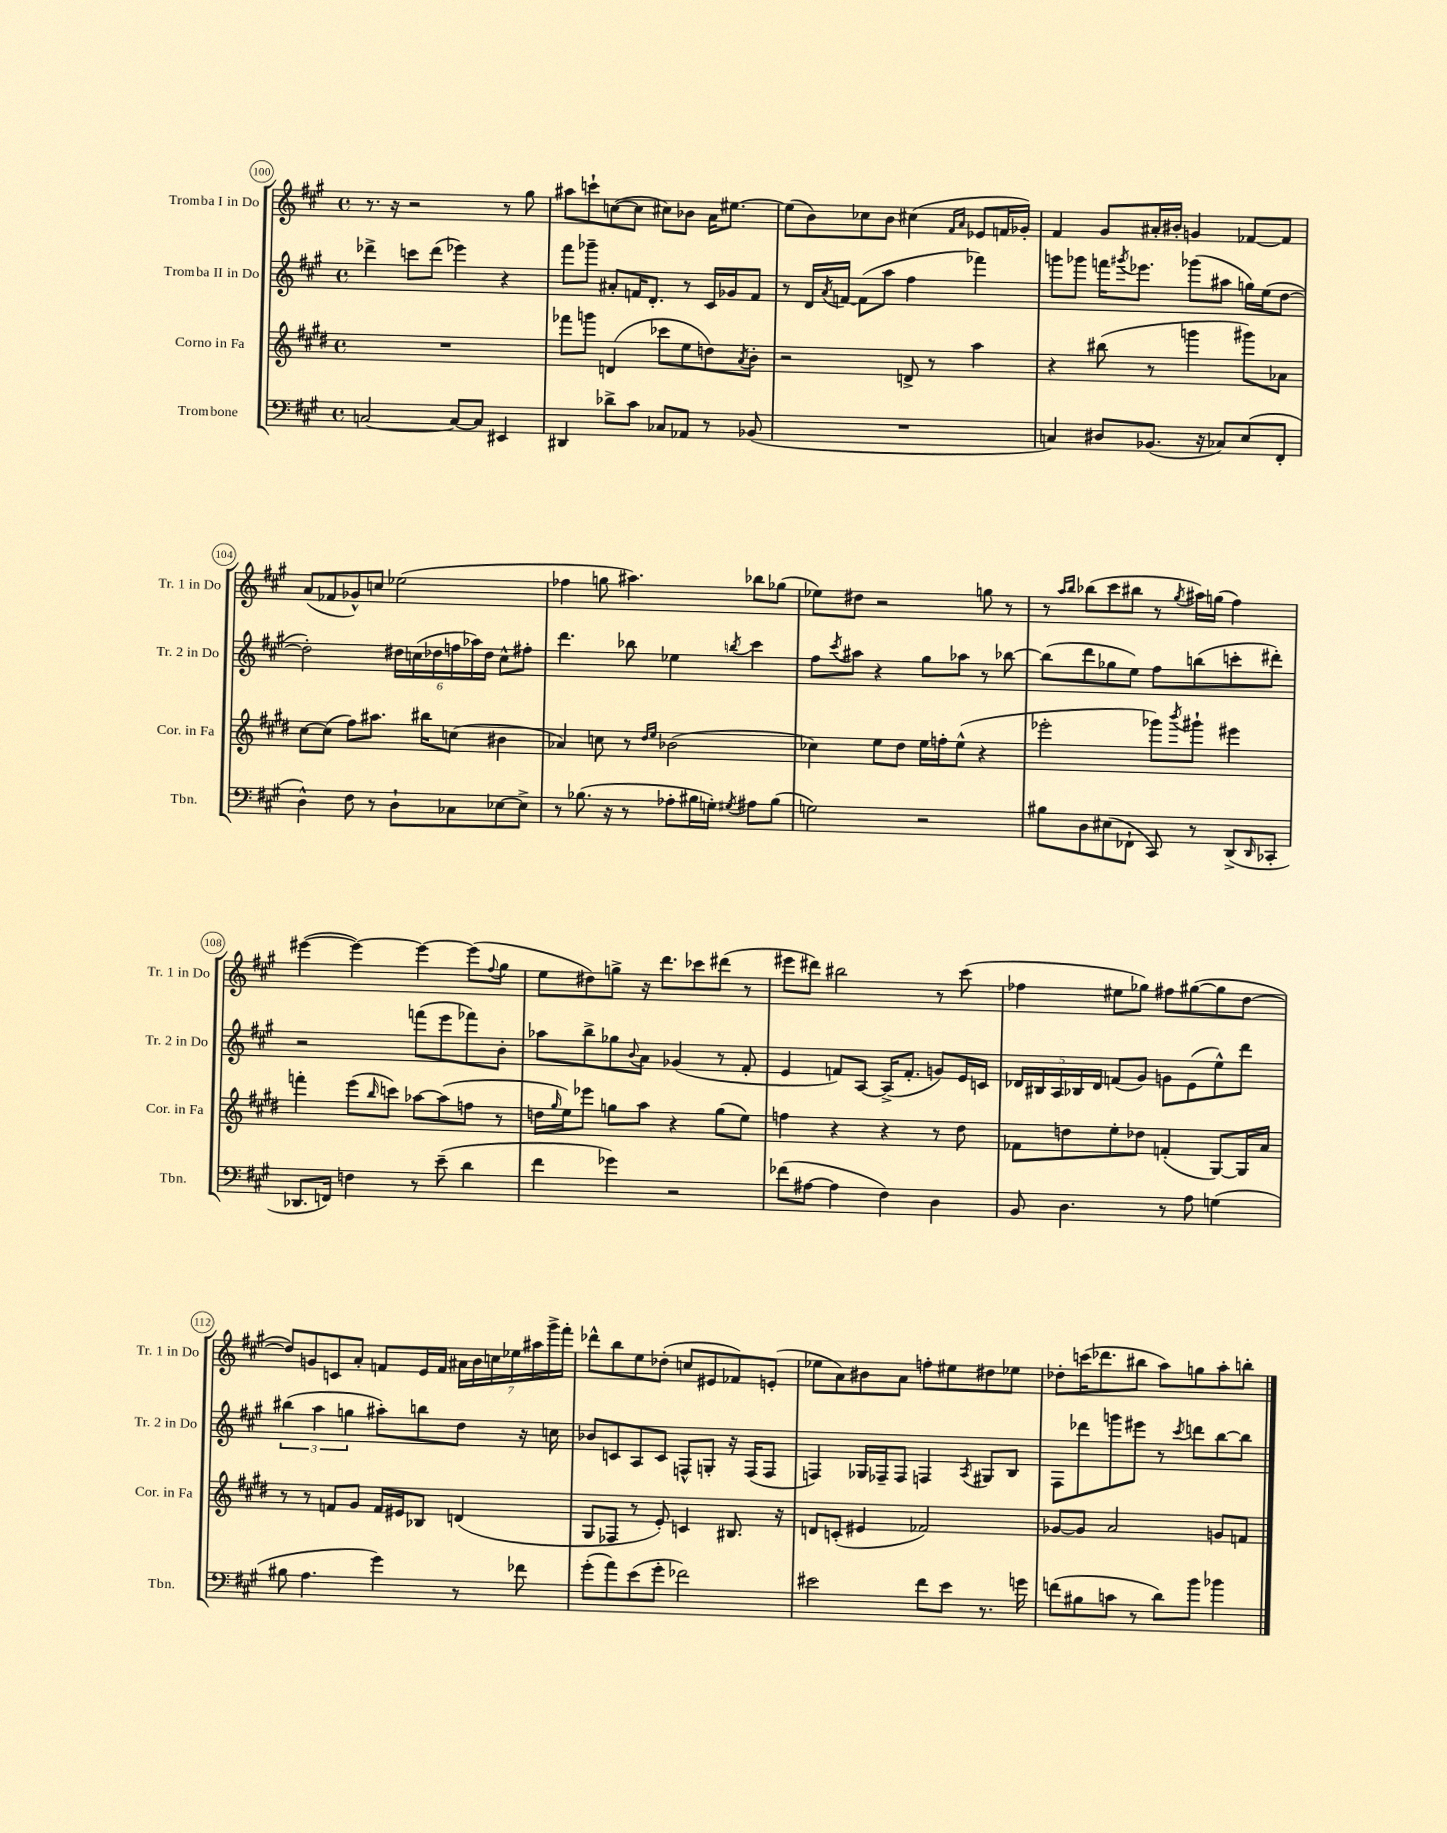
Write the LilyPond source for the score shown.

<<
\new StaffGroup <<
\new Staff = "s0" \with { instrumentName = "Tromba I in Do" shortInstrumentName = "Tr. 1 in Do" } {
    \clef treble \key a \major \defaultTimeSignature \time 4/4
    r8. r16 r2 r8 gis''8 |
    ais''8 c'''8-! c''8~( c''8 cis''8) bes'8 a'16 eis''8.~ |
    eis''8( b'8) ces''8 b'8 cis''4( \grace { fis'16 a'16 } ees'8 f'16 ges'16-.) |
    fis'4 gis'8 ais'16-. bis'16-. g'4 fes'8~ fes'8 |
    a'8( fes'8 ges'8-^) c''8 ees''2( |
    fes''4 g''8 ais''4.) bes''8 ges''8( |
    ees''8) dis''8 r2 g''8 r8 |
    r8 \grace { a''16 b''16 } bes''8( cis'''8 bis''8 r8 \acciaccatura { gis''8 } ais''16) g''16( fis''4) |
    eis'''4~( eis'''4~) eis'''4~ eis'''8( \appoggiatura { fis''8 } gis''8 |
    e''8 dis''8) g''8-> r16 d'''8. ces'''8 dis'''8( r8 |
    eis'''8 dis'''8) bis''2 r8 cis'''8( |
    fes''4 eis''8 ges''8) fis''8 gis''8~( gis''8 d''8~ |
    d''8) g'8 c'8 a'8-. f'8 e'16 f'16 \tuplet 7/4 { ais'16 b'16 c''16 ees''16 ais''16 gis'''16-> fis'''16-. } |
    des'''8-^ b''8 e''8 des''8-.( c''8 eis'8 fes'8) e'8-.( |
    ees''8 a'8) bis'8 a'8 f''8-. eis''8 dis''8 ees''8 |
    des''8-. c'''16( des'''8. bis''8 a''8) g''8 a''8-. b''8-. \bar "|." |
}
\new Staff = "s1" \with { instrumentName = "Tromba II in Do" shortInstrumentName = "Tr. 2 in Do" } {
    \clef treble \key a \major \defaultTimeSignature \time 4/4
    des'''4-> c'''8 des'''8( ees'''4) r4 |
    fis'''8 ges'''8-- ais'8-. f'16 d'8.-. r8 cis'16 ges'16 f'8 |
    r8 d'16 \acciaccatura { a'8 } f'16~ f'8( a''8 fis''4 fes'''4) |
    g'''8 ges'''8 f'''16 \acciaccatura { gis'''8 } ees'''8. ges'''8( ais''8 g''16) e''16( d''8~ |
    d''2-.) \tuplet 6/4 { dis''16 c''16( des''16 f''16 aes''16) des''16 } c''8-^ fis''8-. |
    d'''4. bes''8 ees''4 \acciaccatura { b''8 } cis'''4 |
    fis''8 \acciaccatura { cis'''8 } ais''8 r4 gis''8 aes''8 r8 bes''8~ |
    bes''8( d'''8 ges''8 e''8) fis''8 b''8( c'''8-. dis'''8-.) |
    r2 f'''8( e'''8 fes'''8) b'8-. |
    aes''8 b''8-> ges''8 \appoggiatura { b'8 } a'8 ges'4( r8 fis'8-. |
    e'4 f'8) a8~ a16->( f'8.-. g'8) e'16 c'16 |
    \tuplet 5/4 { des'16 bis16 a16 bes16 des'16 } f'8( gis'8) g'8 e'8( e''8-^) d'''8 |
    \tuplet 3/2 { bis''4( a''4 g''4 } ais''8-.) b''8 d''8 r16 c''16 |
    bes'8 c'8 a8 c'8 f8-^ g8-. r16 f16( f8 |
    f4) ges16 fes16-- fes8 f4 \acciaccatura { a8 } gis8 b8 |
    fis8 des'''8 g'''8 eis'''8 r8 \acciaccatura { cis'''8 } d'''8 b''8~ b''8 \bar "|." |
}
\new Staff = "s2" \with { instrumentName = "Corno in Fa" shortInstrumentName = "Cor. in Fa" } {
    \clef treble \key e \major \defaultTimeSignature \time 4/4
    R1 |
    fes'''8 g'''8 d'4( ces'''8 e''8 d''8) \acciaccatura { a'8 } b'8-. |
    r2 d'8-> r8 a''4 |
    r4 bis''8( r8 g'''4 gis'''8) aes'8 |
    cis''8~ cis''8( fis''8) ais''8. bis''16 c''8( bis'4 |
    aes'4) c''8 r8 \grace { dis''16 e''16 } bes'2( |
    ces''4) e''8 dis''8 e''16 f''16-. e''8-^( r4 |
    ees'''2-. ges'''8) \acciaccatura { b'''8 } gis'''8-! eis'''4 |
    f'''4-. e'''8( \grace { b''16 } c'''8) aes''8~ aes''8( f''8 r8 |
    d''16 \grace { gis''16 } e''16) ees'''8 g''8 a''8 r4 g''8( e''8) |
    f''4 r4 r4 r8 dis''8 |
    fes'8 d''8 e''8-. des''8 f'4-.( gis8~) gis16 a'16 |
    r8 r8 f'8 gis'8 f'16 eis'16 bes8 d'4( |
    gis8 fes8 r8 e'8-.) c'4 bis8. r16 |
    d'8 c'8-.( eis'4 fes'2) |
    ges'8~ ges'8 a'2 g'8 f'8 \bar "|." |
}
\new Staff = "s3" \with { instrumentName = "Trombone" shortInstrumentName = "Tbn." } {
    \clef bass \key a \major \defaultTimeSignature \time 4/4
    c2~ c8~ c8 eis,4 |
    dis,4 des'8-> cis'8 ces8 aes,8 r8 bes,8( |
    R1 |
    c4) dis8 bes,8.( r16 ces8) e8( fis,8-. |
    d4-^) fis8 r8 d8-! ces8 ees8~ ees8-> |
    r8 bes8.( r16 r8 aes8-. bis16 g16-.) \acciaccatura { gis8 } ais8 bis8( |
    g2) r2 |
    bis8 d8 eis8( fes,8-! cis,8) r8 d,8->( \grace { d,16 } ces,8-. |
    des,8. f,16) f4 r8 e'8--( d'4 |
    fis'4 ges'4) r2 |
    fes'8( ais8~ ais4 fis4) d4 |
    b,8 d4. r8 a8 g4( |
    bis8 a4. gis'4) r8 fes'8 |
    gis'8-.( a'8) e'8( gis'8-. fes'2) |
    eis'2 fis'8 eis'8 r8. g'16 |
    f'8( bis8 c'8 r8 d'8) b'8 bes'4 \bar "|." |
}
>>
>>
\layout { \context { \Score currentBarNumber = #100 \override BarNumber.stencil = #(make-stencil-circler 0.1 0.3 ly:text-interface::print) } }
